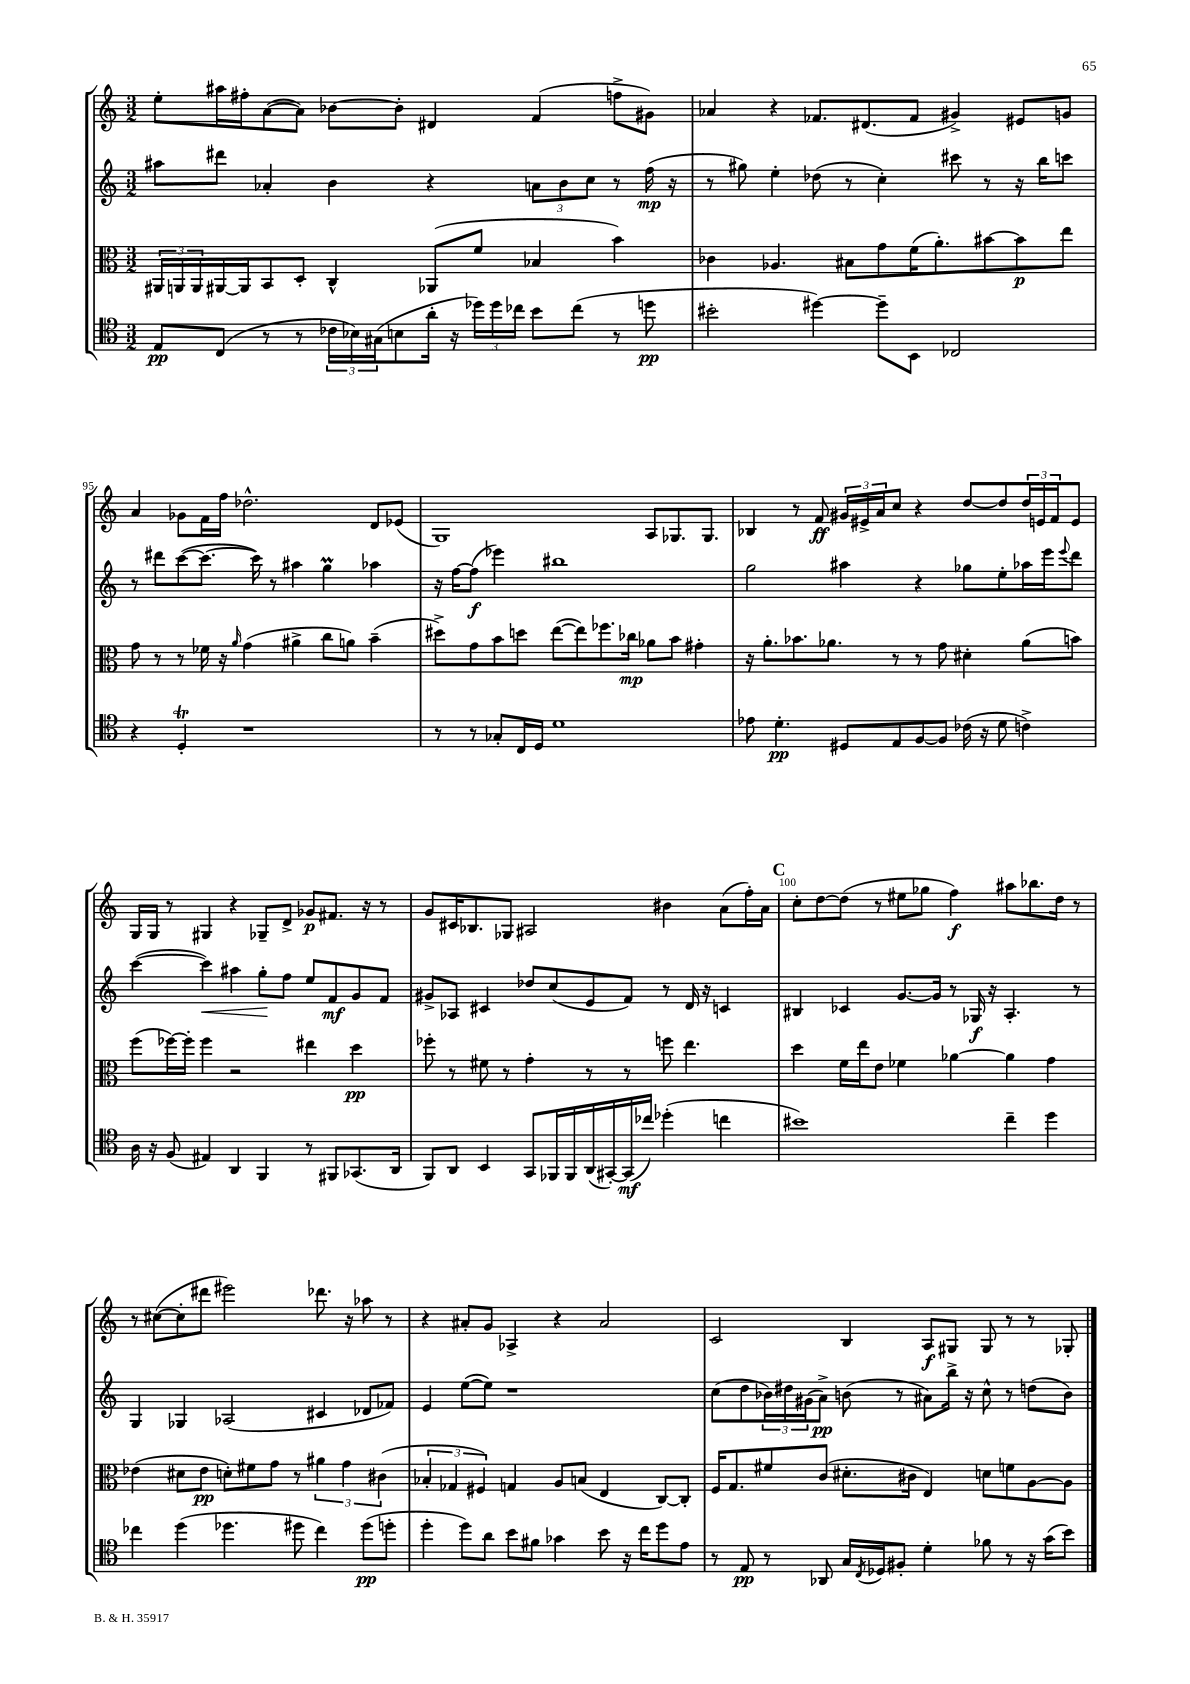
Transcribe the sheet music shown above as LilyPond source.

<<
\new StaffGroup <<
\new Staff = "s0" {
    \clef treble \key c \major \numericTimeSignature \time 3/2
    e''8-. ais''16 fis''16-. a'8~( a'8) bes'8~ bes'8-. dis'4 f'4( f''8-> gis'8) |
    aes'4 r4 fes'8. dis'8.( fes'8 gis'4->) eis'8 g'8 |
    a'4 ges'8 f'16 f''16 des''2.-^ d'8 ees'8( |
    g1) a8 ges8. ges8. |
    bes4 r8 f'8\ff \tuplet 3/2 { gis'16 eis'16-> a'16 } c''8 r4 d''8~ d''8 \tuplet 3/2 { d''16 e'16 f'16 } e'8 |
    g16 g16 r8 gis4 r4 ges8-- d'8-> ges'8\p fis'8. r16 r8 |
    g'8 cis'16 bes8. ges8 ais2 bis'4 a'8( f''16-.) a'16 |
    \mark \markup { \bold "C" } c''8-. d''8~ d''8( r8 eis''8 ges''8 f''4\f) ais''8 bes''8. d''16 r8 |
    r8 cis''8~( cis''8-. dis'''8 eis'''2) des'''8. r16 aes''8 r8 |
    r4 ais'8-. g'8 aes4-> r4 ais'2 |
    c'2 b4 a8\f gis8 gis8 r8 r8 ges8-. \bar "|." |
}
\new Staff = "s1" {
    \clef treble \key c \major \numericTimeSignature \time 3/2
    ais''8 dis'''8 aes'4-. b'4 r4 \tuplet 3/2 { a'8 b'8 c''8 } r8 f''16\mp( r16 |
    r8 gis''8) e''4-. des''8( r8 c''4-.) cis'''8 r8 r16 b''16 c'''8 |
    r8 dis'''8 c'''8~( c'''8.~ c'''16) r8 ais''4 g''4\prall aes''4 |
    r16 f''16~ f''8\f( ees'''4) bis''1 |
    g''2 ais''4 r4 ges''8 e''8-. aes''16 e'''16 \appoggiatura { e'''8 } d'''8 |
    c'''4~( c'''4\<) ais''4 g''8-.\! f''8 e''8 f'8\mf g'8 f'8 |
    gis'8-> aes8 cis'4 des''8 c''8( e'8 f'8) r8 d'16 r16 c'4 |
    \mark \markup { \bold "C" } bis4 ces'4 g'8.~ g'16 r8 ges16\f r16 a4.-. r8 |
    g4 ges4 aes2( cis'4 des'8 fes'8) |
    e'4 e''8~( e''8) r1 |
    c''8( d''8 \tuplet 3/2 { bes'16) dis''16 gis'16( } a'8->\pp) b'8( r8 ais'8) b''16-> r16 c''8-^ r8 d''8( b'8) \bar "|." |
}
\new Staff = "s2" {
    \clef alto \key c \major \numericTimeSignature \time 3/2
    \tuplet 3/2 { ais,16 a,16 a,16 } ais,16~ ais,16 b,8 d8-. c4-^ aes,8( f'8 bes4 b'4) |
    ces'4 aes4. bis8 g'8 f'16( a'8.-.) bis'8~ bis'8\p e''8 |
    g'8 r8 r8 fes'16 r16 \grace { a'16 } g'4( ais'4-> c''8 a'8) b'4--( |
    dis''8->) g'8 b'8 d''8 e''8~( e''8) fes''8. ces''16\mp aes'8 b'8 gis'4-. |
    r16 a'8.-. bes'8. aes'8. r8 r8 g'8 dis'4-. aes'8( b'8) |
    f''8( fes''16~) fes''16-. fes''4 r2 eis''4 d''4\pp |
    fes''8-. r8 fis'8 r8 g'4-. r8 r8 f''8 e''4. |
    \mark \markup { \bold "C" } d''4 f'16 e''16 e'8 fes'4 aes'4~ aes'4 g'4 |
    ees'4( dis'8 ees'8\pp d'8-.) fis'8 g'8 r8 \tuplet 3/2 { ais'4 g'4 cis'4( } |
    \tuplet 3/2 { bes4-. ges4 fis4) } g4 a8 b8( e4 c8~) c8-. |
    f16 g8. fis'8 c'8( dis'8.-. cis'16 e4) d'8 f'8 a8~ a8 \bar "|." |
}
\new Staff = "s3" {
    \clef tenor \key c \major \numericTimeSignature \time 3/2
    e8\pp c8( r8 r8 \tuplet 3/2 { ces'16 bes16) gis16( } b8 a'16-. r16 \tuplet 3/2 { des''16) des''16 ces''16 } b'8 ces''8( r8 d''8\pp |
    bis'2-. dis''4~) dis''8-- b,8 ces2 |
    r4 d4-.\trill r1 |
    r8 r8 ges8-. c16 d16 d'1 |
    ees'8 d'4.-.\pp dis8 e8 f8~ f8 ces'16( r16 d'8 c'4->) |
    a16 r16 f8( eis4) a,4 f,4 r8 fis,8 ges,8.( a,16 |
    f,8) a,8 b,4 g,8 fes,16 fes,16 a,16( gis,16~-.) gis,16\mf( ces''16) des''4-.( c''4 |
    \mark \markup { \bold "C" } bis'1) c''4-- d''4 |
    ces''4 d''4( des''4. dis''8 ces''4) dis''8\pp( d''8-. |
    d''4-. d''8) a'8 b'8 fis'8 ges'4 b'8 r16 c''16 d''8 e'8 |
    r8 e8\pp r8 aes,8 g16 \acciaccatura { c8 } des16 fis8-. d'4-. fes'8 r8 r16 g'16( b'8) \bar "|." |
}
>>
>>
\layout { \context { \Score currentBarNumber = #93 \override BarNumber.break-visibility = ##(#f #t #t) barNumberVisibility = #(every-nth-bar-number-visible 5) } }
